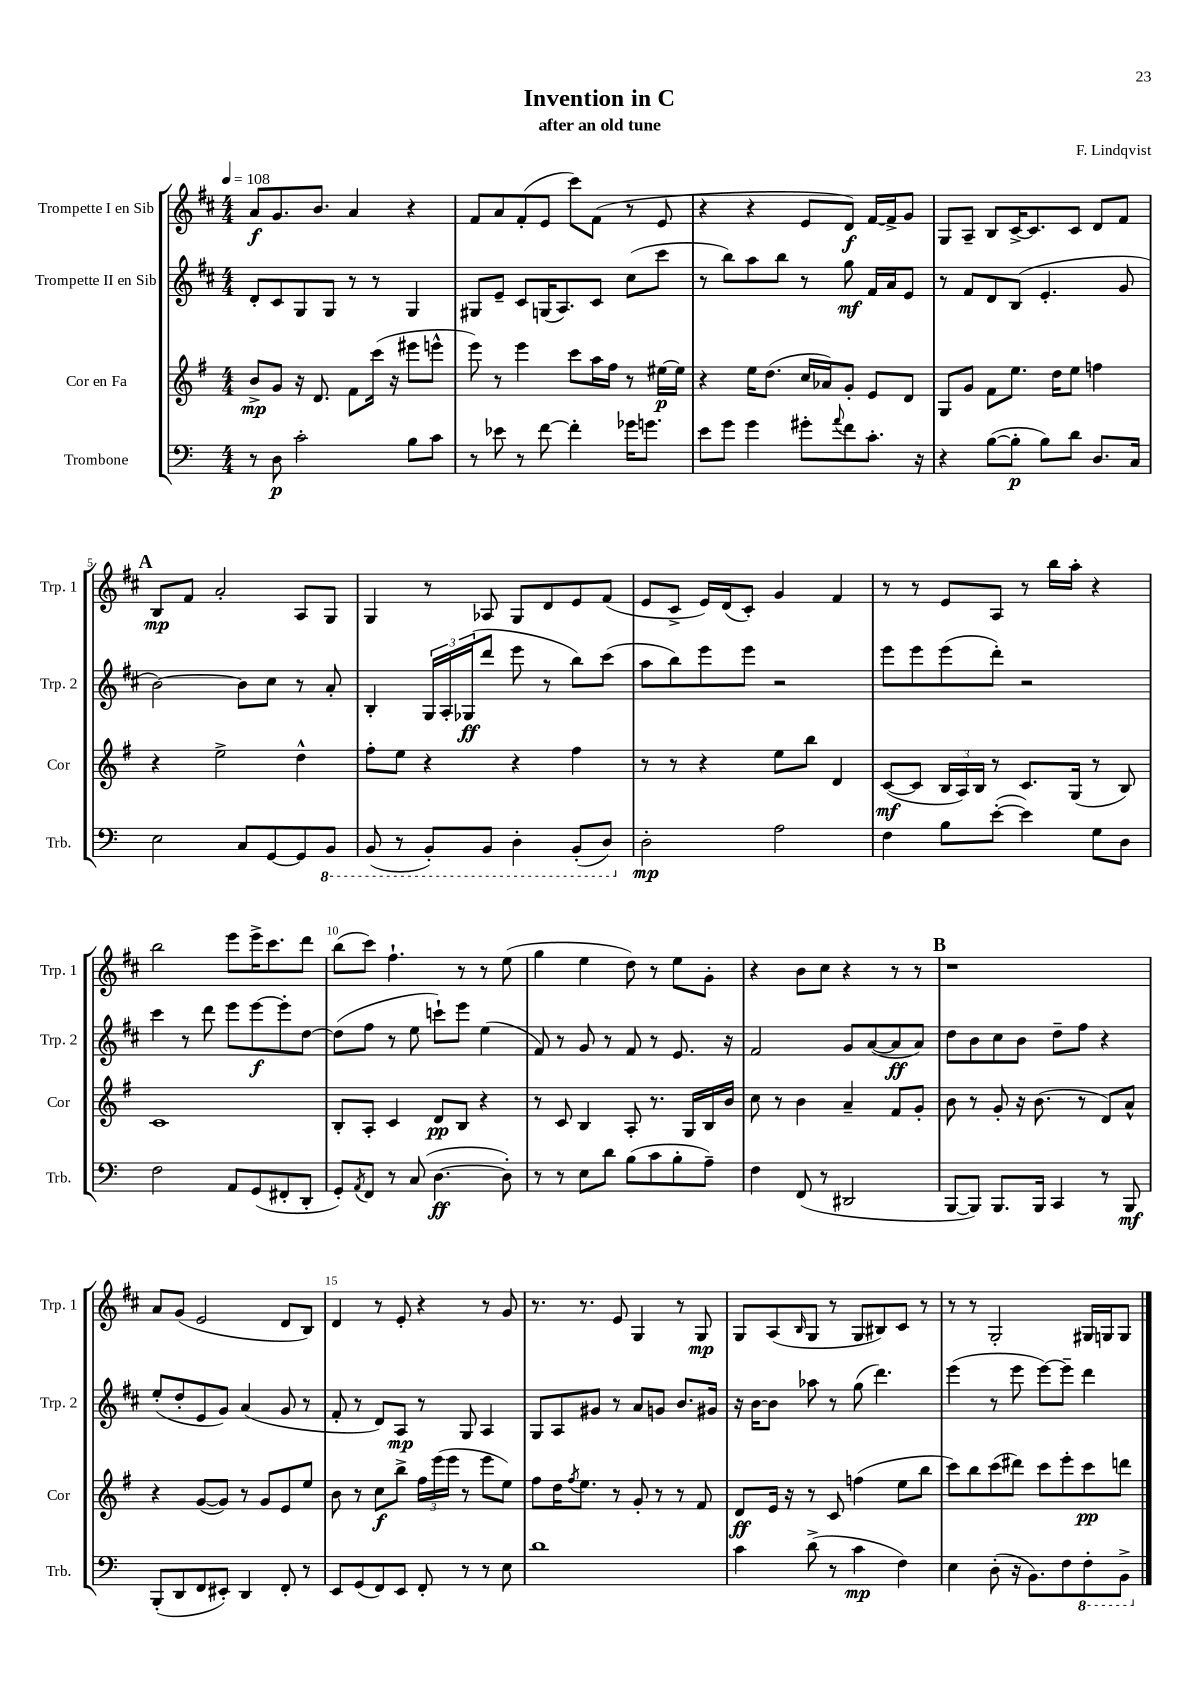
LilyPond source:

\header { title = "Invention in C" composer = "F. Lindqvist" subtitle = "after an old tune" }
<<
\new StaffGroup <<
\new Staff = "s0" \with { instrumentName = "Trompette I en Sib" shortInstrumentName = "Trp. 1" } {
    \clef treble \key d \major \numericTimeSignature \time 4/4 \tempo 4 = 108
    a'8\f g'8. b'8. a'4 r4 |
    fis'8 a'8 fis'8-.( e'8 cis'''8) fis'8( r8 e'8 |
    r4 r4 e'8 d'8\f) fis'16~ fis'16-> g'8 |
    g8 a8-- b8 cis'16~-> cis'8. cis'8 d'8 fis'8 |
    \mark \markup { \bold "A" } b8\mp fis'8 a'2-. a8 g8 |
    g4 r8 aes8 g8 d'8 e'8 fis'8( |
    e'8 cis'8-> e'16) d'16( cis'8-.) g'4 fis'4 |
    r8 r8 e'8 a8 r8 b''16 a''16-. r4 |
    b''2 e'''8 e'''16-> cis'''8. d'''8 |
    b''8( cis'''8) fis''4.-! r8 r8 e''8( |
    g''4 e''4 d''8) r8 e''8 g'8-. |
    r4 b'8 cis''8 r4 r8 r8 |
    \mark \markup { \bold "B" } r1 |
    a'8 g'8( e'2 d'8 b8) |
    d'4 r8 e'8-. r4 r8 g'8 |
    r8. r8. e'8 g4 r8 g8\mp |
    g8 a8( \grace { b16 } g8 r8 g8 bis8) cis'8 r8 |
    r8 r8 g2-. gis16 g16 g8 \bar "|." |
}
\new Staff = "s1" \with { instrumentName = "Trompette II en Sib" shortInstrumentName = "Trp. 2" } {
    \clef treble \key d \major \numericTimeSignature \time 4/4
    d'8-. cis'8 g8 g8 r8 r8 g4 |
    gis8 e'8-- cis'8 g16( a8.) cis'8 cis''8( cis'''8 |
    r8 b''8) a''8 b''8 r8 g''8\mf fis'16 a'16 e'8 |
    r8 fis'8 d'8 b8( e'4.-. g'8 |
    \mark \markup { \bold "A" } b'2~) b'8 cis''8 r8 a'8-. |
    b4-. \tuplet 3/2 { g16 a16-. ges16\ff( } d'''8 e'''8 r8 b''8) cis'''8( |
    a''8 b''8) e'''8 e'''8 r2 |
    e'''8 e'''8 e'''8( d'''8-.) r2 |
    cis'''4 r8 d'''8 e'''8 e'''8~\f e'''8-. d''8~ |
    d''8( fis''8 r8 e''8 c'''8-!) e'''8 e''4( |
    fis'8) r8 g'8 r8 fis'8 r8 e'8. r16 |
    fis'2 g'8 a'8~( a'8\ff a'8) |
    \mark \markup { \bold "B" } d''8 b'8 cis''8 b'8 d''8-- fis''8 r4 |
    e''8-.( d''8-. e'8 g'8) a'4( g'8 r8 |
    fis'8-. r8 d'8) a8\mp r8 g8 a4 |
    g8 a8 gis'8 r8 a'8 g'8 b'8. gis'16 |
    r16 b'16~ b'8 aes''8 r8 g''8( d'''4.) |
    e'''4( r8 e'''8 e'''8~) e'''8-- d'''4 \bar "|." |
}
\new Staff = "s2" \with { instrumentName = "Cor en Fa" shortInstrumentName = "Cor" } {
    \clef treble \key g \major \numericTimeSignature \time 4/4
    b'8->\mp g'8 r16 d'8. fis'8 c'''16( r16 eis'''8 e'''8-^ |
    e'''8) r8 e'''4 c'''8 a''16 fis''16 r8 eis''16~\p eis''16 |
    r4 e''16 d''8.( c''16 aes'16) g'8-. e'8 d'8 |
    g8 g'8 fis'8 e''8. d''16 e''8 f''4 |
    \mark \markup { \bold "A" } r4 e''2-> d''4-^ |
    fis''8-. e''8 r4 r4 fis''4 |
    r8 r8 r4 e''8 b''8 d'4 |
    c'8~\mf( c'8 \tuplet 3/2 { b16 a16) b16 } r8 c'8. g16( r8 b8) |
    c'1 |
    b8-. a8-. c'4 d'8\pp b8 r4 |
    r8 c'8 b4 a8-. r8. g16 b16 b'16 |
    c''8 r8 b'4 a'4-- fis'8 g'8-. |
    \mark \markup { \bold "B" } b'8 r8 g'8-. r16 b'8.( r8 d'8) a'8-^ |
    r4 g'8~( g'8) r8 g'8 e'8 e''8 |
    b'8 r8 c''8\f b''8-> \tuplet 3/2 { fis''16 e'''16( e'''16 } r8 e'''8 e''8) |
    fis''8 d''16 \acciaccatura { fis''8 } e''8. r8 g'8-. r8 r8 fis'8 |
    d'8\ff e'16 r16 r8 c'8 f''4( e''8 b''8 |
    c'''8) b''8 c'''8( dis'''8) c'''8 e'''8-. c'''8\pp d'''8 \bar "|." |
}
\new Staff = "s3" \with { instrumentName = "Trombone" shortInstrumentName = "Trb." } {
    \clef bass \key c \major \numericTimeSignature \time 4/4
    r8 d8\p c'2-. b8 c'8 |
    r8 ees'8 r8 f'8~ f'4-. ges'16 g'8. |
    e'8 g'8 g'4 gis'8-. \appoggiatura { a'8 } f'8 c'8.-. r16 |
    r4 b8~( b8-.\p b8) d'8 d8. c16 |
    \mark \markup { \bold "A" } e2 c8 g,8~ g,8 \ottava #-1 b,,8 |
    b,,8( r8 b,,8-.) b,,8 d,4-. b,,8-.( d,8) \ottava #0 |
    d2-.\mp a2 |
    f4 b8 e'8~-.( e'4) g8 d8 |
    f2 a,8 g,8( fis,8-. d,8-. |
    g,8-.) \acciaccatura { a,8 } f,8 r8 c8( d4.~\ff d8-.) |
    r8 r8 e8 d'8 b8( c'8 b8-. a8--) |
    f4 f,8( r8 dis,2 |
    \mark \markup { \bold "B" } b,,8~ b,,8) b,,8. b,,16 c,4 r8 b,,8\mf |
    b,,8-.( d,8 f,8 eis,8-.) d,4 f,8-. r8 |
    e,8 g,8( f,8) e,8 f,8-. r8 r8 e8 |
    d'1 |
    c'4 d'8->( r8 c'4\mp f4) |
    e4 d8-.( r16 b,8.) f8 \ottava #-1 f,8-. b,,8-> \ottava #0 \bar "|." |
}
>>
>>
\layout { \context { \Score \override BarNumber.break-visibility = ##(#f #t #t) barNumberVisibility = #(every-nth-bar-number-visible 5) } }
